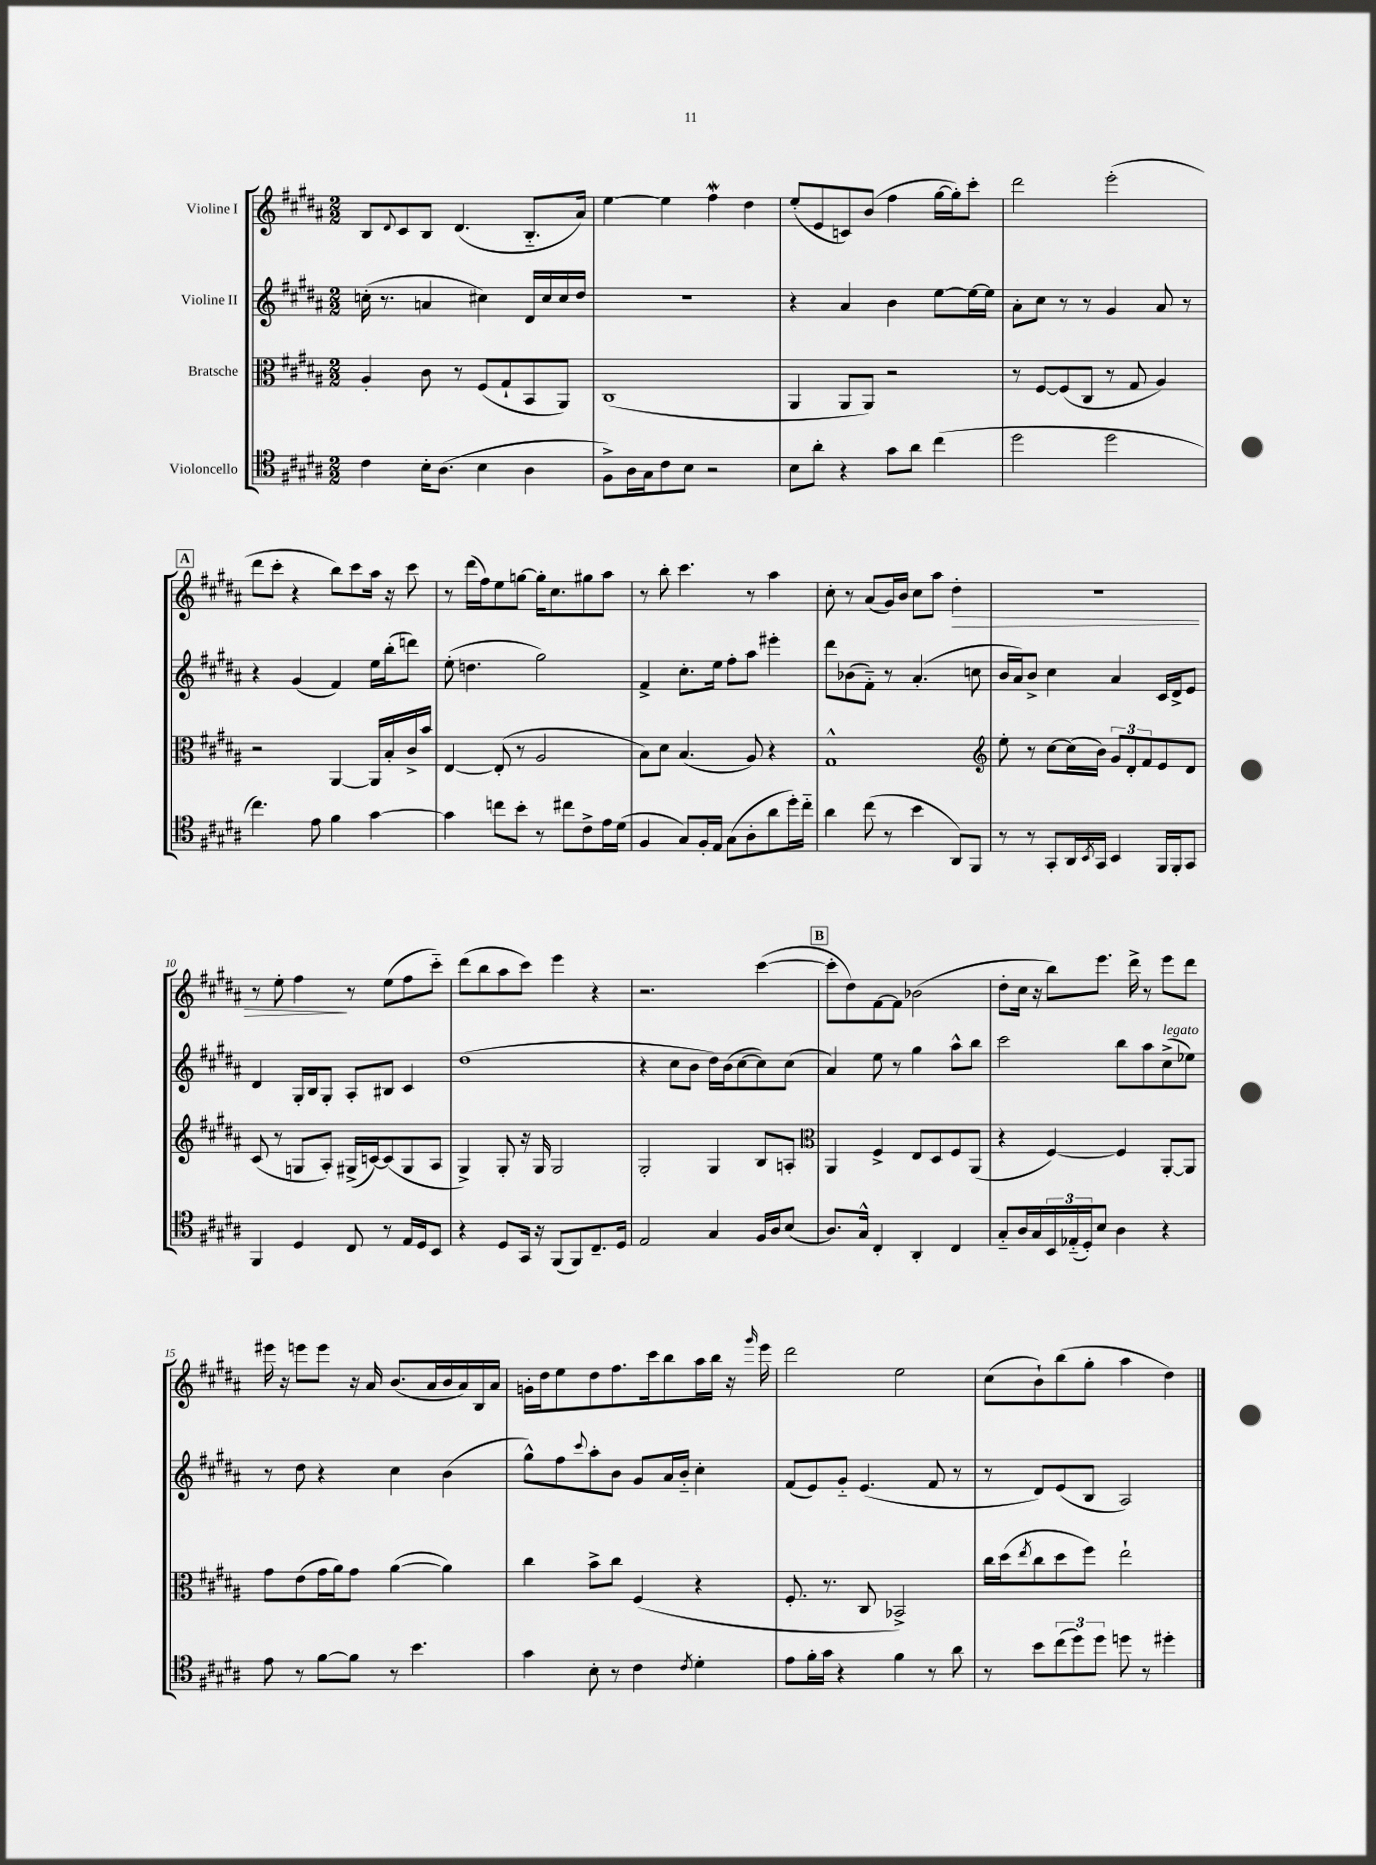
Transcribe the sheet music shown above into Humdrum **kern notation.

**kern	**kern	**kern	**kern
*staff4	*staff3	*staff2	*staff1
*clefC4	*clefC3	*clefG2	*clefG2
*k[f#c#g#d#a#]	*k[f#c#g#d#a#]	*k[f#c#g#d#a#]	*k[f#c#g#d#a#]
*M2/2	*M2/2	*M2/2	*M2/2
4c#	4A#'	(16cc'	8B
.	.	8.r	.
.	.	.	8qqd#
.	.	.	8c#
16B'	8c#	4a	8B
(8.A#	.	.	.
.	8r	.	(4.d#
4B	(8F#	4cc#)	.
.	8G#`	.	.
4A#	8BB	16d#	8.B'~
.	.	16cc#	.
.	8AA#)	16cc#	.
.	.	16dd#	16a#)
=	=	=	=
8F#^)	(1C#	1r	[4ee
16A#	.	.	.
16G#	.	.	.
8c#	.	.	4ee]
8B	.	.	.
2r	.	.	4ff#
.	.	.	4dd#
=	=	=	=
8B	4AA#	4r	(8ee'
8a#'	.	.	8e
4r	8AA#	4a#	8c)
.	8AA#)	.	(8b
8g#	2r	4b	4ff#
8a#	.	.	.
(4cc#	.	[8ee	[16gg#
.	.	.	16gg#'])
.	.	16ee_	8ccc#'
.	.	16ee]	.
=	=	=	=
2dd#	8r	8a#'	2ddd#
.	[8F#	8cc#	.
.	(8F#]	8r	.
.	8C#	8r	.
2dd#	8r	4g#	(2eee'
.	8G#	.	.
.	4A#)	8a#	.
.	.	8r	.
=	=	=	=
4.cc#)	2r	4r	8ddd#
.	.	.	8ccc#'
.	.	(4g#	4r
8e	.	.	.
4f#	[4AA#	4f#)	8bb)
.	.	.	8ccc#
[4g#	16AA#]	16ee	16aa#
.	16B'	(16bb'	16r
.	16c#^	8ddd)	8ccc#
.	16b	.	.
=	=	=	=
4g#]	[4E	(8ee'	8r
.	.	4.dd	(16ddd#
.	.	.	16ff#)
8cc	(8E']	.	8ee
8b'	8r	.	[8gg
8r	2A#	2gg#)	16gg']
.	.	.	8.cc#
8cc#	.	.	.
8c#^	.	.	8gg#
16e	.	.	8aa#
(16d#	.	.	.
=	=	=	=
4F#	8B)	4f#^	8r
.	8d#	.	8bb'
8G#)	(4.B	8.cc#'	4.ccc#
16F#'	.	.	.
16E	.	16ee	.
(8G#	.	8ff#'	.
8A#'	8A#)	8aa#	8r
8a#	4r	4eee#'	4aa#
16dd#')	.	.	.
16cc#'~	.	.	.
=	=	=	=
4a#	1G#^^	8ddd#	8cc#'
.	.	(8b-	8r
(8cc#	.	8f#'~)	(8a#
8r	.	8r	16g#)
.	.	.	16b
4b	.	(4.a#'	8cc#
.	.	.	8aa#
8AA#)	.	.	4dd#'
8FF#	.	8cc	.
=	=	=	=
*	*clefG2	*	*
8r	8ee'	16b	1r
.	.	16a#)	.
8r	8r	8b^	.
8GG#'	[8cc#	4cc#	.
16AA#	(16cc#]	.	.
8qBB	.	.	.
16GG#	16b)	.	.
4BB	12g#	4a#	.
.	12d#'	.	.
.	12f#	.	.
16FF#	8e	16c#	.
16FF#'	.	16d#^	.
8GG#	8d#	8e	.
=	=	=	=
4FF#	(8c#	4d#	8r
.	8r	.	8ee'
4D#	8G	16G#'	4ff#
.	.	16B	.
.	8A#')	8G#'	.
8C#	(16G#^	8A#'	8r
.	[16c)	.	.
8r	(8c]	8B#	(8ee
16E	8G#	4c#	8ff#
16D#	.	.	.
8BB	8A#	.	8ccc#'~)
=	=	=	=
4r	4G#^)	(1dd#	(8ddd#
.	.	.	8bb
8D#	8G#'	.	8aa#
16GG#	16r	.	8ccc#)
16r	16G#	.	.
(8FF#	2G#	.	4eee
8FF#)	.	.	.
8.C#~	.	.	4r
16D#	.	.	.
=	=	=	=
2E	2G#'	4r	2.r
.	.	8cc#	.
.	.	8b	.
4G#	4G#	16dd#)	.
.	.	(16b	.
.	.	[8cc#	.
16F#	8B	8cc#])	([4ccc#
16A#	.	.	.
(8B	8A'	(8cc#	.
=	=	=	=
*	*clefC3	*	*
8.A#)	4AA#	4a#)	8ccc#']
.	.	.	8dd#)
16G#^^	.	.	.
4C#'	4F#^	8ee	[8f#
.	.	8r	8f#]
4AA#'	8E	4gg#	(2b-
.	8D#	.	.
4C#	8F#	8aa#^^	.
.	(8AA#	8bb	.
=	=	=	=
8G#'~	4r	2ccc#	8dd#'
16A#	.	.	16cc#
16G#	.	.	16r
24BB	[4F#)	.	8bb)
(24E-'~	.	.	.
24D#')	.	.	.
8B	.	.	8.eee
4A#	4F#]	8bb	.
.	.	.	16ddd#^
.	.	8aa#	8r
4r	[8AA#'	(8cc#^	8eee
.	8AA#]	8ee-)	8ddd#
=	=	=	=
8e	8g#	8r	16eee#
.	.	.	16r
8r	(8e	8dd#	8eee
[8f#	16g#	4r	8eee
.	16a#)	.	.
8f#]	8g#	.	16r
.	.	.	16a#
8r	([4a#	4cc#	(8.b
4.b	.	.	.
.	.	.	16a#
.	4a#])	(4b	16b
.	.	.	16a#)
.	.	.	16B
.	.	.	16a#
=	=	=	=
4g#	4cc#	8gg#^^)	16g'
.	.	.	16dd#
.	.	8ff#	8ee
.	.	8qqccc#	.
8B'	8b^	8aa#'	8dd#
8r	8cc#	8b	8.ff#
4c#	(4F#	8g#	.
.	.	.	16ccc#
.	.	16a#	8bb
.	.	16b'~	.
8qc#	.	.	.
4d#'	4r	4cc#'	16aa#
.	.	.	16bb
.	.	.	16r
.	.	.	16qqggg#
.	.	.	16eee
=	=	=	=
8e	8.F#'	(8f#	2ddd#
16f#'	.	8e)	.
16g#	8.r	.	.
4r	.	8g#'~	.
.	8C#	(4.e	.
4f#	2BB-^)	.	2ee
8r	.	8f#	.
8a#	.	8r	.
=	=	=	=
8r	16cc#	8r	(8cc#
.	(16dd#	.	.
.	8qee	.	.
8b	8cc#	8d#)	8b`)
(12cc#	8dd#	(8e	(8bb
12dd#)	.	.	.
.	8ff#)	8B	8gg#'
12dd#	.	.	.
8dd	2ee`	2A#)	4aa#
8r	.	.	.
4dd#'	.	.	4dd#)
==	==	==	==
*-	*-	*-	*-
